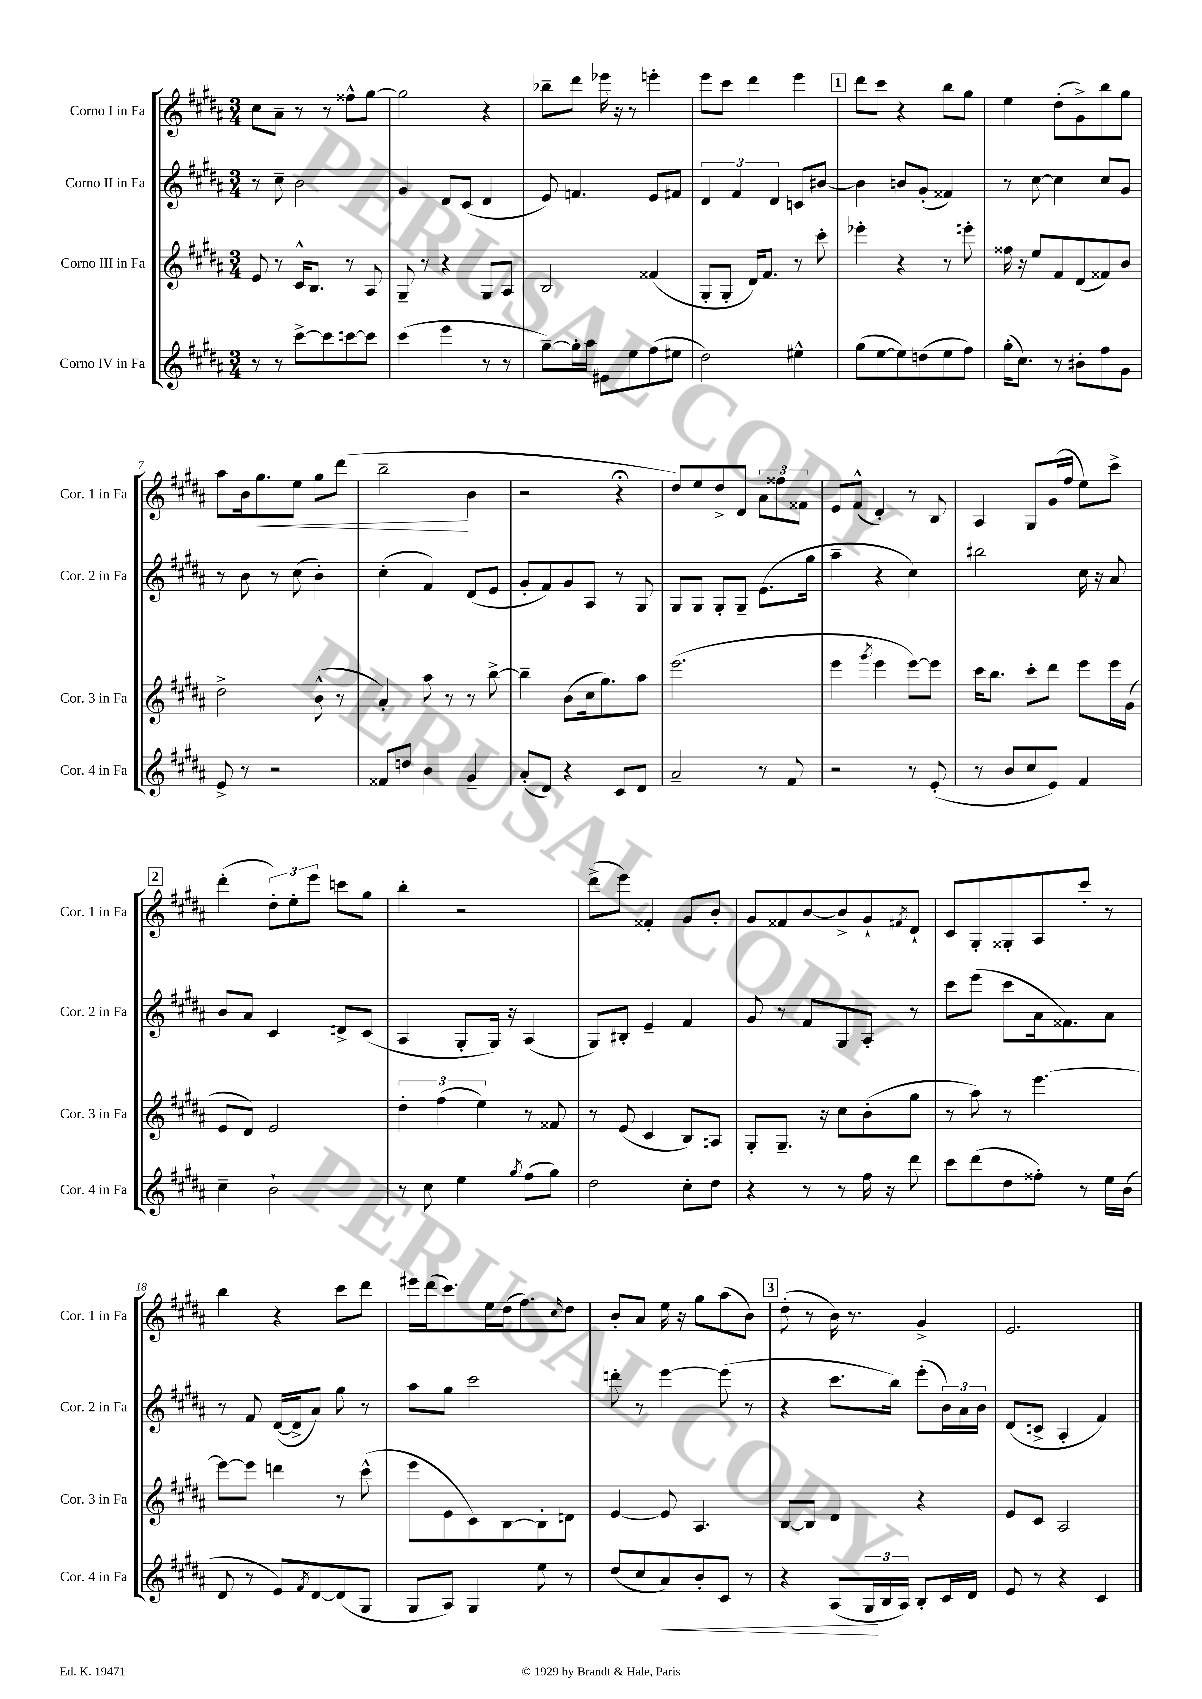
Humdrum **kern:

**kern	**kern	**kern	**kern
*staff4	*staff3	*staff2	*staff1
*clefG2	*clefG2	*clefG2	*clefG2
*k[f#c#g#d#a#]	*k[f#c#g#d#a#]	*k[f#c#g#d#a#]	*k[f#c#g#d#a#]
*M3/4	*M3/4	*M3/4	*M3/4
8r	8e	8r	8cc#
8r	8r	8cc#~	8a#~
[8ccc#^	16c#^^	2b	8r
.	8.B	.	.
8ccc#]	.	.	8r
[8ccc	8r	.	8ff##^^
8ccc]	8A#	.	[8gg#
=	=	=	=
(4ccc#	8G#~	4g#	2gg#]
.	8r	.	.
4eee	4r	8d#	.
.	.	(8c#	.
8r	8G#	4d#	4r
8r	8A#	.	.
=	=	=	=
[8gg#~)	2B	8e)	8bb-~
16gg#']	.	4.f	8ddd#
16aa#	.	.	.
8e#	.	.	16eee-
.	.	.	16r
8ee	.	.	8r
(8ff#	(4f##	8e	4eee'
8ee#	.	8f#	.
=	=	=	=
2dd#)	8G#'	6d#	8eee
.	8G#'	.	8ccc#
.	.	6f#	.
.	16d#)	.	4ddd#
.	8.f#	.	.
.	.	6d#	.
4ee#^^	8r	8c	4eee
.	8ccc#'	[8b#	.
=	=	=	=
(8gg#	4eee-'	4b#]	8ddd#
[8ee	.	.	8ccc#
8ee])	4r	8b	4r
(8dd	.	(8g#'	.
8ee	8r	4f##)	8bb
8ff#)	8eee'	.	8gg#
=	=	=	=
(16gg#'	16ff##	8r	4ee
8.cc#)	16r	.	.
.	8ee	[8cc#	.
8r	8f#	4cc#]	(8dd#'
8b#'	(8d#	.	8g#^)
8ff#	8f##)	8cc#	8bb
8g#	8b	8g#	8gg#
=	=	=	=
8e^	2dd#^	8r	8aa#
8r	.	8b	16b
.	.	.	8.gg#
2r	.	8r	.
.	.	(8cc#	8ee
.	(8b^^	4b')	8gg#
.	8r	.	(8ddd#
=	=	=	=
8f##	4a#')	(4cc#'	2bb~
8dd	.	.	.
4b	8aa#	4f#)	.
.	8r	.	.
4g#~	8r	(8d#	4b
.	[8bb^	8e	.
=	=	=	=
(8a#'	4bb~]	8g#'	2r
8d#)	.	8f#)	.
4r	(8b	8g#	.
.	16cc#	8A#	.
.	8.gg#)	.	.
8c#	.	8r	4r;
8d#	8aa#	8G#	.
=	=	=	=
2a#~	(2.eee	8G#	8dd#)
.	.	8G#	8ee
.	.	8G#'	8dd#^
.	.	8G#~	8d#
8r	.	(8.e	12a#
.	.	.	12ff##
8f#	.	.	.
.	.	.	12f##
.	.	16gg#	.
=	=	=	=
2r	4eee	4aa#~	8e
.	.	.	(8f#^^
.	8qggg#	.	.
.	4eee	4r	4d#')
8r	[8eee)	4cc#)	8r
(8e'	8eee]	.	8B
=	=	=	=
8r	16ccc#	2bb#	4A#
.	8.bb	.	.
8b	.	.	.
8cc#	8ccc#'	.	8G#
8e)	8ddd#	.	(16g#
.	.	.	16ff#
4f#	8eee	16cc#	8ee)
.	.	16r	.
.	16eee	8a#	8ccc#^
.	(16g#	.	.
=	=	=	=
4cc#~	8e	8b	(4ddd#'
.	8d#)	8a#	.
2b`	2e	4c#	12dd#')
.	.	.	12ee'
.	.	.	12eee
.	.	8d^	8ccc
.	.	(8c#	8gg#
=	=	=	=
8r	6dd#'	4A#	4bb'
8cc#	.	.	.
.	(6ff#	.	.
4ee	.	8G#'	2r
.	6ee)	.	.
.	.	16G#)	.
.	.	16r	.
8qgg#	.	.	.
(8ff#	8r	(4A#	.
8gg#)	8f##	.	.
=	=	=	=
2dd#	8r	8G#)	(8ddd#^
.	(8e	8B#'	8eee)
.	4c#	4e~	4f##'
8cc#'	8B)	4f#	8g#
8dd#	8A	.	8b'
=	=	=	=
4r	8G#'	8g#	8g#
.	8.G#~	8r	8f##
8r	.	8f#	[8b
.	16r	.	.
8r	8cc#	8G#	8b^]
16ff#	(8b'	8A#'	8g#`
16r	.	.	.
.	.	.	8qf#
8ddd#	8gg#	8r	8d#`
=	=	=	=
8ccc#	8r	8ccc#	8c#
(8ddd#	8aa#)	(8eee	8G#'
8dd#	8r	8ccc#	8G##'
8ff##')	[4.eee	16a#	8A#
.	.	8.f##)	.
8r	.	.	8ccc#'
16ee	.	8a#	8r
(16b	.	.	.
=	=	=	=
8d#	8eee_	8r	4bb
8r	8eee]	8f#	.
8e)	4ddd	([16d#	4r
.	.	16d#^]	.
8qf#	.	.	.
[8d#	.	8a#)	.
(8d#]	8r	8gg#	8ccc#
8G#	(8ccc#^^	8r	8ddd#
=	=	=	=
8G#	8eee	8aa#	16eee#
.	.	.	(16ddd#
8A#)	8e	8gg#	8.ccc#)
4G#	8c#)	2ccc#	.
.	.	.	16ee
.	[8B	.	(16dd#
.	.	.	8.ff#)
8ee	8B']	.	.
.	.	.	16qqcc#
8r	8d	.	8dd#
=	=	=	=
(8dd#	[4e	8ddd'	8b'
8cc#	.	8r	8a#
8a#)	8e]	[4eee	16ee
.	.	.	16r
8b'	4.A#	.	8gg#
8c#	.	(8eee]	(8aa#
8r	.	8r	8b)
=	=	=	=
4r	[8B	4r	(8dd#'
.	8B]	.	8r
(8A#	4d#	8.ccc#	16b)
.	.	.	8.r
24G#	.	.	.
24B	.	.	.
.	.	16bb)	.
24A#)	.	.	.
8B'	4r	(8eee'	4g#^
16c#	.	24b)	.
.	.	24a#	.
16d#	.	.	.
.	.	24b	.
=	=	=	=
8e	8e	(8d#	2.e
8r	8c#	8c^	.
4r	2A#	4A#'	.
4c#	.	4f#)	.
==	==	==	==
*-	*-	*-	*-
